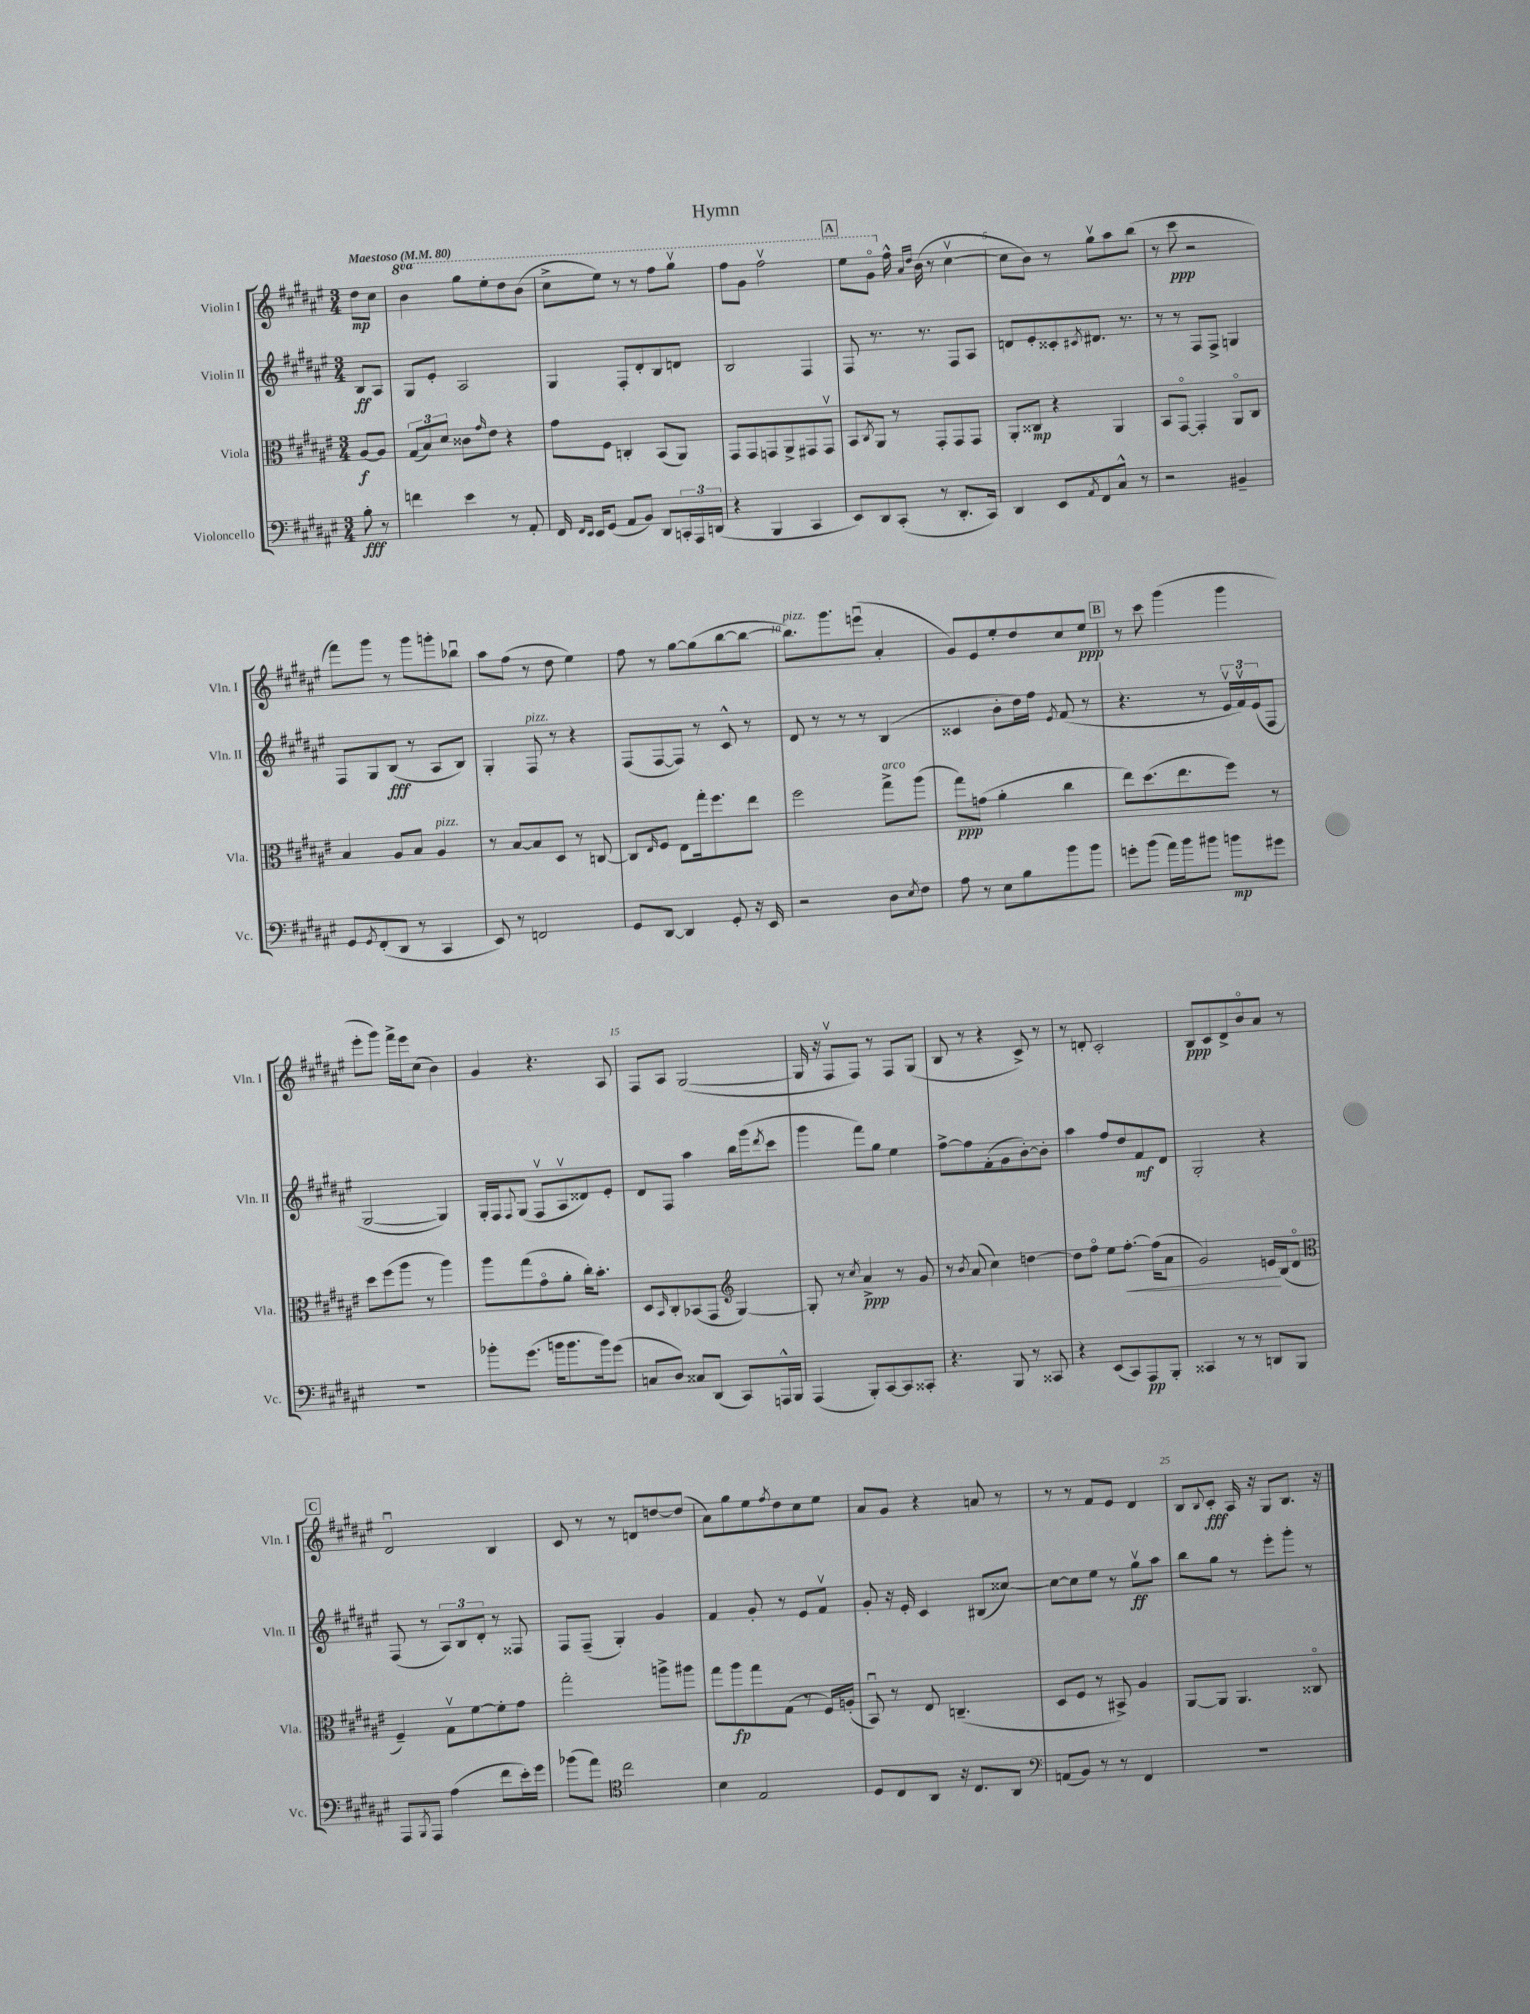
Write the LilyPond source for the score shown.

\header { title = "Hymn" }
<<
\new StaffGroup <<
\new Staff = "s0" \with { instrumentName = "Violin I" shortInstrumentName = "Vln. I" } {
    \clef treble \key fis \major \numericTimeSignature \time 3/4 \set Staff.ottavationMarkups = #ottavation-simple-ordinals \partial 4 \tempo "Maestoso" 4 = 80
    dis''8\mp cis''8 |
    \ottava #1 b''4 gis'''8 eis'''8-. dis'''8 b''8( |
    cis'''8-> eis'''8) r8 r8 fis'''8 gis'''8\upbow |
    fis'''8 gis''8 fis'''2\upbow |
    \mark \markup { \box "A" } eis'''8 gis''8\flageolet \ottava #0 fis''16-^ \grace { ais'16 dis''16 } b'16( r8 cis''4~\upbow |
    cis''8 b'8) r8 gis''8\upbow ais''8 b''8( |
    r8 cis'''8\ppp r2 |
    fis'''8) gis'''8 r8 gis'''8 g'''8-. bes''8\downbow |
    ais''8 fis''8( r8 dis''8 eis''4) |
    fis''8 r8 gis''8~ gis''8( b''8~ b''8~ |
    b''8.^\markup { \italic "pizz." }) gis'''8. e'''8\downbow( ais'4-. |
    gis'8) eis'8 eis''8-. dis''8 cis''8 eis''8\ppp |
    \mark \markup { \box "B" } r8 cis'''8 gis'''4( gis'''4 |
    eis'''8-. gis'''8) fis'''16-> eis'''16 cis''8( b'4) |
    gis'4 r4. ais8 |
    fis8 ais8 gis2~( |
    gis16 r16 fis8\upbow fis8) r8 fis8 gis8( |
    b8 r8 r4 cis'8->) r8 |
    r8 d'8-. cis'2-. |
    b8\ppp cis'8 dis'8-> b'8\flageolet ais'8 r8 |
    \mark \markup { \box "C" } dis'2\downbow b4 |
    cis'8 r8 r8 d'8 d''8~ d''8( |
    ais'8) gis''8 eis''8 \acciaccatura { fis''8 } dis''8 cis''8 eis''8 |
    ais'8 gis'8 r4 a'8 r8 |
    r8 r8 fis'8 eis'8 dis'4 |
    b8 \appoggiatura { b8 } cis'8-.\fff ais16 r16 gis8 b8. r16 \bar "|." |
}
\new Staff = "s1" \with { instrumentName = "Violin II" shortInstrumentName = "Vln. II" } {
    \clef treble \key fis \major \numericTimeSignature \time 3/4 \partial 4
    b8\ff ais8 |
    gis8 eis'8-. ais2 |
    gis4 fis8-. dis'8-. b8 d'8 |
    b2 fis4 |
    \mark \markup { \box "A" } fis8 r8. r8. fis8 ais8 |
    d'8 eis'8-. cisis'8-. \acciaccatura { cis'8 } dis'8. r8. |
    r8 r8 fis8 fis8-> g4 |
    fis8 gis8 b8\fff( r8 ais8 b8) |
    gis4-. fis8^\markup { \italic "pizz." } r8 r4 |
    fis8( fis8~ fis8) r8 cis'8-^ r8 |
    dis'8 r8 r8 r8 b4( |
    cisis'4 b'8-. dis''16) fis''16 \acciaccatura { eis'8 } fis'8( r8 |
    \mark \markup { \box "B" } r4. r8 \tuplet 3/2 { eis'16\upbow fis'16\upbow) eis'16( } fis8 |
    gis2~ gis4) |
    gis16-. fis16 \appoggiatura { fis8 } gis8( fis8\upbow ais8\upbow disis'8) eis'8-. |
    dis'8 fis8 ais''4 b''16 gis'''16( \acciaccatura { dis'''8 } cis'''8 |
    gis'''4 fis'''8) gis''8 eis''4 |
    fis''8~-> fis''8 fis'8-.( gis'8 b'8~-.) b'8-. |
    ais''4 fis''8 dis''8 fis'8\mf dis'8 |
    gis2-. r4 |
    \mark \markup { \box "C" } fis8( r8 \tuplet 3/2 { ais8) b8 dis'8-. } r8 fisis8 |
    fis8 fis8--( gis4-.) gis'4 |
    fis'4 gis'8-. r8 eis'8 fis'8\upbow |
    gis'8-. r16 eis'16-. cis'4 bis8( cisis''8~) |
    cisis''8~ cisis''8 eis''8 r8 gis''8\upbow\ff ais''8 |
    b''8 gis''8 r8 eis'''8-. gis'''8-. r8 \bar "|." |
}
\new Staff = "s2" \with { instrumentName = "Viola" shortInstrumentName = "Vla." } {
    \clef alto \key fis \major \numericTimeSignature \time 3/4 \partial 4
    ais8~\f ais8 |
    \tuplet 3/2 { gis8( b8) dis'8 } cisis'8 \grace { gis'16 } eis'8 r4 |
    gis'8 fis8 c4-. b,8( ais,8) |
    gis,8 gis,8 g,8 ais,8-> gis,8 gis,8\upbow |
    \mark \markup { \box "A" } b,8 \acciaccatura { cis8 } ais,8 r8 gis,8-. gis,8 gis,8 |
    ais,8-. cisis8\mp r4 ais,4 |
    b,8 gis,8~\flageolet gis,4-. ais,8\flageolet cis8 |
    b4 ais8 b8 ais4^\markup { \italic "pizz." } |
    r8 b8~ b8 dis8 r8 c8~ |
    c8 \grace { eis16 } fis8 eis8 gis''16-. fis''8. eis''8 |
    fis''2 gis''8->^\markup { \italic "arco" } ais''8( |
    gis''8\ppp) g'8( ais'4-. cis''4 |
    \mark \markup { \box "B" } eis''8) dis''8.( eis''8. fis''8) r8 |
    dis''8 fis''8( ais''8 r8 ais''4) |
    ais''8 gis''8( gis'8\flageolet ais'8-. cis''16-.) b'8.-. |
    dis8 \grace { b,16 } cis8-. bes,8( gis,8 \clef treble gis4~) |
    gis8-. r8 \acciaccatura { cis''8 } ais'4->\ppp r8 gis'8 |
    r8 \acciaccatura { b'8 } ais'8( cis''4) d''4~ |
    d''8 fis''8\flageolet eis''8 fis''8.~-.\< fis''16( ais'8 |
    gis'2) e'16\! b16( dis'8\flageolet |
    \mark \markup { \box "C" } \clef alto fis4--) gis8\upbow fis'8~ fis'8-. gis'8 |
    gis''2-. a''8-> ais''8 |
    gis''8 ais''8\fp gis''8 gis8( r8 fis16) a16-.( |
    b,8\downbow) r8 eis8 c4.--( |
    dis8 fis8 r8 bis,8->) ais4 |
    ais,8~ ais,8 ais,4. cisis8\flageolet \bar "|." |
}
\new Staff = "s3" \with { instrumentName = "Violoncello" shortInstrumentName = "Vc." } {
    \clef bass \key fis \major \numericTimeSignature \time 3/4 \partial 4
    b8-.\fff r8 |
    f'4 eis'4 r8 ais,8-. |
    fis,16 \grace { fis,16 eis,16 } eis,16 gis,8( ais,8 b,8) dis,8 \tuplet 3/2 { c,16-. ais,,16 d,16( } |
    r4 b,,4 cis,4 |
    \mark \markup { \box "A" } eis,8) dis,8 cis,8-.( r8 dis,8.-. cis,16) |
    dis,4 eis,8 \acciaccatura { ais,8 } fis,8 cis8-^ r8 |
    r2 bis,4-- |
    gis,8 \acciaccatura { gis,8 } fis,8-.( dis,8 r8 cis,4 |
    eis,8) r8 f,2 |
    gis,8 dis,8~ dis,4 gis,8-. r16 eis,16 |
    r2 dis8 \acciaccatura { eis8 } fis8 |
    ais8 r8 eis8 b8 b'8 b'8 |
    \mark \markup { \box "B" } g'8-. b'8( ais'16) b'16 bis'8 b'8\mp gis'8 |
    R2. |
    bes'8-. gis'8.( b'16 b'8. b'16) gis'8( |
    c8 dis8) cisis8 dis,8( cis,8) a,,16-^ b,,16 |
    ais,,4( b,,8-.) cis,8~ cis,8 cisis,8-. |
    r4. b,,8 r8 cisis,8 |
    r4 eis,8( cis,8) ais,,8\pp b,,8-. |
    cisis,4 r8 r8 d,8 b,,8 |
    \mark \markup { \box "C" } ais,,8 \acciaccatura { b,,8 } ais,,8 ais4( fis'8 eis'16-.) gis'16 |
    bes'8( ais'8) \clef tenor cis''2 |
    b4 eis2 |
    dis8 cis8 ais,8 r16 cis8. ais,8 |
    \clef bass a,8( b,8) r8 r8 fis,4 |
    R2. \bar "|." |
}
>>
>>
\layout { \context { \Score \override BarNumber.break-visibility = ##(#f #t #t) barNumberVisibility = #(every-nth-bar-number-visible 5) } }
